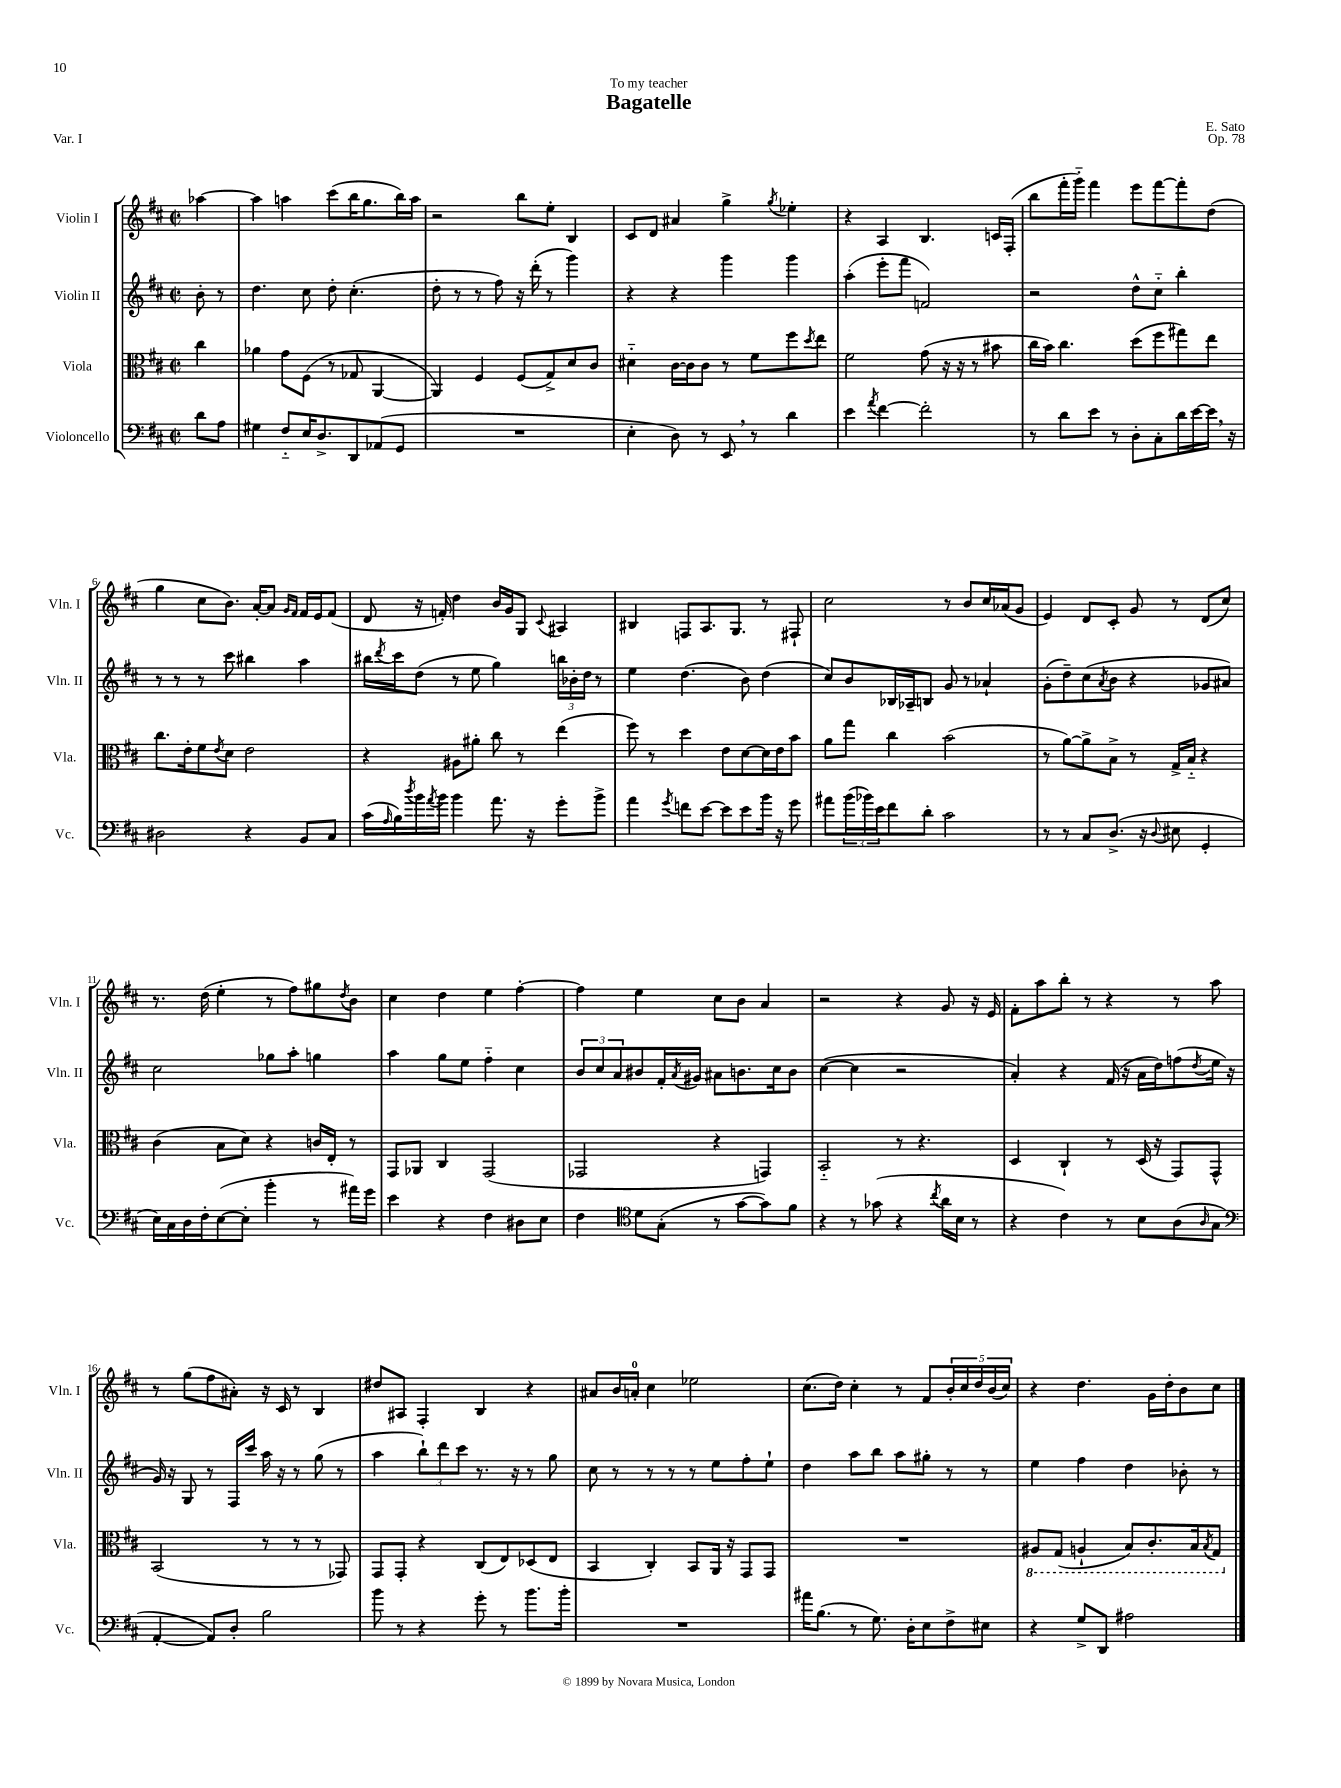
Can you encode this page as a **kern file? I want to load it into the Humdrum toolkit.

**kern	**kern	**kern	**kern
*part4	*part3	*part2	*part1
*staff4	*staff3	*staff2	*staff1
*I"Violoncello	*I"Viola	*I"Violin II	*I"Violin I
*I'Vc.	*I'Vla.	*I'Vln. II	*I'Vln. I
*clefF4	*clefC3	*clefG2	*clefG2
*k[f#c#]	*k[f#c#]	*k[f#c#]	*k[f#c#]
*M2/2	*M2/2	*M2/2	*M2/2
*met(c|)	*met(c|)	*met(c|)	*met(c|)
=	=	=	=
8d\L	4cc#\	8b'\	[4aa-X\
8A\J	.	8r	.
=1	=1	=1	=1
4G#X\	4a-X\	4.dd\	4aa-\]
8F#/L	8g\L	.	4aan\
16E/K	(8F#\J	8cc#\	.
8.D^/	.	.	.
.	8r	8dd'\	(8ccc#\L
8DD/	8G-X/	(4.cc#'\	16bb\K
.	.	.	8.gg\
(8AA-X/	[4AA/	.	.
8GG/J	.	.	16bb\L)
.	.	.	16aa\JJ
=2	=2	=2	=2
1r	4AA/])	8dd'\	2r
.	.	8r	.
.	4F#/	8r	.
.	.	8ff#\)	.
.	(8F#/L	16r	8bb\L
.	.	(16ddd'\	.
.	8G^/)	8r	8ee'\J
.	8d/	4ggg\)	4B/
.	8c#/J	.	.
=3	=3	=3	=3
4E'\	4d#X\	4r	8c#/L
.	.	.	8d/J
8D\)	[16c#\LL	4r	4a#X/
.	16c#\J]	.	.
8r	8c#\J	.	.
8EE,/	8r	4ggg\	4gg^\
8r	8f#\L	.	.
.	.	.	8qgg/
4d\	8ff#\	4ggg\	4ee-X'\
.	8qdd/	.	.
.	8ee\J	.	.
=4	=4	=4	=4
4e\	2f#\	(4aa'\	4r
8qa/	.	.	.
[4f#\	.	8eee'\L	4A/
.	.	8fff#\J	.
2f#'\]	(8g\	2fn/)	4.B/
.	16r	.	.
.	16r	.	.
.	8r	.	.
.	8b#X\	.	16cn/LL
.	.	.	(16F#'/JJ
=5	=5	=5	=5
8r	16cc#\LL	2r	8bb\L
.	16b\JJ)	.	.
8d\L	4.cc#\	.	16fff#'\L
.	.	.	16ggg\JJ)
8e\J	.	.	4fff#\
8r	.	.	.
8D'\L	(8dd\L	8dd^^\L	8eee\L
8C#'\	8ff#\	8cc#\J	[8fff#\
16d\L	8gg#X\)	4bb'\	8fff#'\]
[16e\	.	.	.
16e,\JJ]	8ee\J	.	(8dd\J
16r	.	.	.
!!LO:LB:g=z
=6	=6	=6	=6
2D#X\	8.cc#\L	8r	4gg\
.	.	8r	.
.	16e'\k	.	.
.	8f#\	8r	8cc#\L
.	8qe/	.	.
.	8d\J	8ccc#\	8.b\J)
4r	2e\	4bb#X\	.
.	.	.	[16a'/KL
.	.	.	8a/J]
.	.	.	16qqg/LL
.	.	.	16qqf#/JJ
8BB/L	.	4aa\	16f#/LL
.	.	.	16e/J
8C#/J	.	.	(8f#/J
=7	=7	=7	=7
(16c#\LL	4r	16bb#X\LL	8d/
16qqA/	.	8qddd/	.
16B\)	.	16ccc#\J	.
8qdd/	.	.	.
16b\	.	(8dd\J	16r
8qa/	.	.	.
16b\JJ	.	.	16fn'/)
4b\	8A#X\L	8r	4dd\
.	8a#X'\J	8ee\	.
8.a\	8cc#\	4gg\)	16b/LL
.	.	.	16g/J
.	8r	.	8G/J
16r	.	.	.
.	.	.	8qqc#/
8g'\L	(4ee\	24bbn\LL	4A#X/
.	.	24b-X'\	.
.	.	24dd\JJ	.
8b^\J	.	8r	.
=8	=8	=8	=8
4a\	8ff#\)	4ee\	4B#X/
.	8r	.	.
8qg/	.	.	.
8fn\L	4dd\	(4.dd\	8Fn/L
[8e\J	.	.	8.A/
8e\L]	8e\L	.	.
.	.	.	8.G/J
8e\	[8d\	8b\)	.
16b\Jk	16d\L]	(4dd\	8r
16r	16e\J	.	.
8g\	8b\J	.	8F#X`/
=9	=9	=9	=9
8a#X\L	8a\L	8cc#/L)	2cc#\
(24b\L	8gg\J	8b/	.
24b-X\)	.	.	.
24e\J	.	.	.
8f#\	4cc#\	16B-X/L	.
.	.	16A-X~/J	.
8d'\J	.	8Bn/J	.
2c#\	(2b\	8g/	8r
.	.	8r	8b/L
.	.	4a-X`/	16cc#/L
.	.	.	(16a-X/J
.	.	.	8g/J
=10	=10	=10	=10
8r	8r	(8g'\L	4e/)
8r	[8a\L)	8dd~\)	.
8C#/L	8a^\]	(8cc#\	8d/L
.	.	8qa/	.
(8.D^/J	8B^\J	8b\J	8c#'/J
.	8r	4r	8g/
16r	.	.	.
8qqD/	.	.	.
8E#X\	16G^/LL	.	8r
.	16B/JJ	.	.
4GG'/	4r	8g-X/L	(8d/L
.	.	8a#X/J)	8cc#/J)
!!LO:LB:g=z
=11	=11	=11	=11
16E\LL)	(4c#\	2cc#\	8.r
16C#\	.	.	.
16D\	.	.	.
16F#'\J	.	.	(16dd\
([8E\	8B\L	.	4ee'\
8E'\J]	8d\J)	.	.
4b'\	4r	8gg-X\L	8r
.	.	8aa'\J	8ff#\L)
8r	16cn/LL	4ggn\	8gg#X\
.	16E'/JJ	.	.
.	.	.	8qdd/
16a#X\LL)	8r	.	8b\J
16g\JJ	.	.	.
=12	=12	=12	=12
4e\	8GG/L	4aa\	4cc#\
.	8AA-X/J	.	.
4r	4C#/	8gg\L	4dd\
.	.	8ee\J	.
4F#\	(2GG/	4ff#\	4ee\
8D#X\L	.	4cc#\	[4ff#'\
8E\J	.	.	.
=13	=13	=13	=13
4F#\	2GG-X/	12b/L	4ff#\]
.	.	12cc#/	.
.	.	12a/	.
*clefC4	*	*	*
8d\L	.	8b#X/	4ee\
(8G'\J	.	16f#'/L	.
.	.	8qa/	.
.	.	16g#X/JJ	.
8r	4r	8a#X\L	8cc#\L
[8g\L	.	8.bn\	8b\J
8g\])	4GGn/)	.	4a/
.	.	16cc#\k	.
8f#\J	.	8b\J	.
=14	=14	=14	=14
4r	2BB/	([4cc#\	2r
8r	.	4cc#\]	.
(8g-X\	.	.	.
4r	8r	2r	4r
.	4.r	.	.
8qcc#/	.	.	.
16a\LL	.	.	8g/
16B\JJ	.	.	.
8r	.	.	16r
.	.	.	16e/
=15	=15	=15	=15
4r	4D/	4a'/)	8f#'\L
.	.	.	8aa\
4c#\)	4C#`/	4r	8bb'\J
.	.	.	8r
8r	8r	(16f#/	4r
.	.	16r	.
8B\L	(16D/	16a\LL	.
.	16r	16dd\J)	.
(8A\	8GG/L)	(8ffn\	8r
16qqA/	.	8qdd/	.
8G\J	8GG^^/J	16ee\Jk	8aa\
.	.	16r	.
!!LO:LB:g=z
=16	=16	=16	=16
*clefF4	*	*	*
[4AA'/	(2BB/	16g/)	8r
.	.	16r	.
.	.	8G/	(8gg\L
8AA/L])	.	8r	8ff#\
8D'/J	.	16F#/LL	8a#X'\J)
.	.	16ccc#/JJ	.
2B\	8r	16aa\	16r
.	.	16r	16c#/
.	8r	8r	8r
.	8r	(8gg\	4B/
.	8GG-X/)	8r	.
=17	=17	=17	=17
8b\	8GG/L	4aa\	8dd#X/L
8r	8GG'/J	.	8A#X/J
4r	4r	12bb`\L)	4F#'/
.	.	12ddd\	.
.	.	12ccc#\J	.
8g'\	(8C#/L	8.r	4B/
8r	8E/)	.	.
.	.	16r	.
8.b\L	(8D-X/	8r	4r
.	8E/J	8gg\	.
16b'\Jk	.	.	.
=18	=18	=18	=18
1r	4BB/	8cc#\	8a#X/L
.	.	8r	16b/L
.	.	.	16an'/JJ
.	4C#'/)	8r	4cc#\
.	.	8r	.
.	8BB/L	8r	2ee-X\
.	16AA/Jk	8ee\L	.
.	16r	.	.
.	8GG/L	8ff#'\	.
.	8GG/J	8ee`\J	.
=19	=19	=19	=19
16a#X\KL	1r	4dd\	(8.cc#\L
(8.B\J	.	.	.
.	.	.	16dd\Jk)
8r	.	8aa\L	4cc#'\
8.G\)	.	8bb\J	.
.	.	8aa\L	8r
16D'\KL	.	.	.
8E\	.	8gg#X'\J	8f#/L
8F#^\	.	8r	20b'/L
.	.	.	20cc#/
.	.	.	20dd/
8E#X\J	.	8r	.
.	.	.	(20b/
.	.	.	20cc#/JJ)
=20	=20	=20	=20
*	*8ba	*	*
4r	8AA#X/L	4ee\	4r
.	(8GG/J	.	.
8G^/L	4AAn`/	4ff#\	4.dd\
8DD/J	.	.	.
2A#X\	8BB/L)	4dd\	.
.	8.C#'/	.	16g\LL
.	.	.	16dd'\J
.	.	8b-X'\	8b\
.	16BB/k	.	.
.	8qBB/	.	.
.	8GG/J	8r	8cc#\J
*	*X8ba	*	*
==	==	==	==
*-	*-	*-	*-
